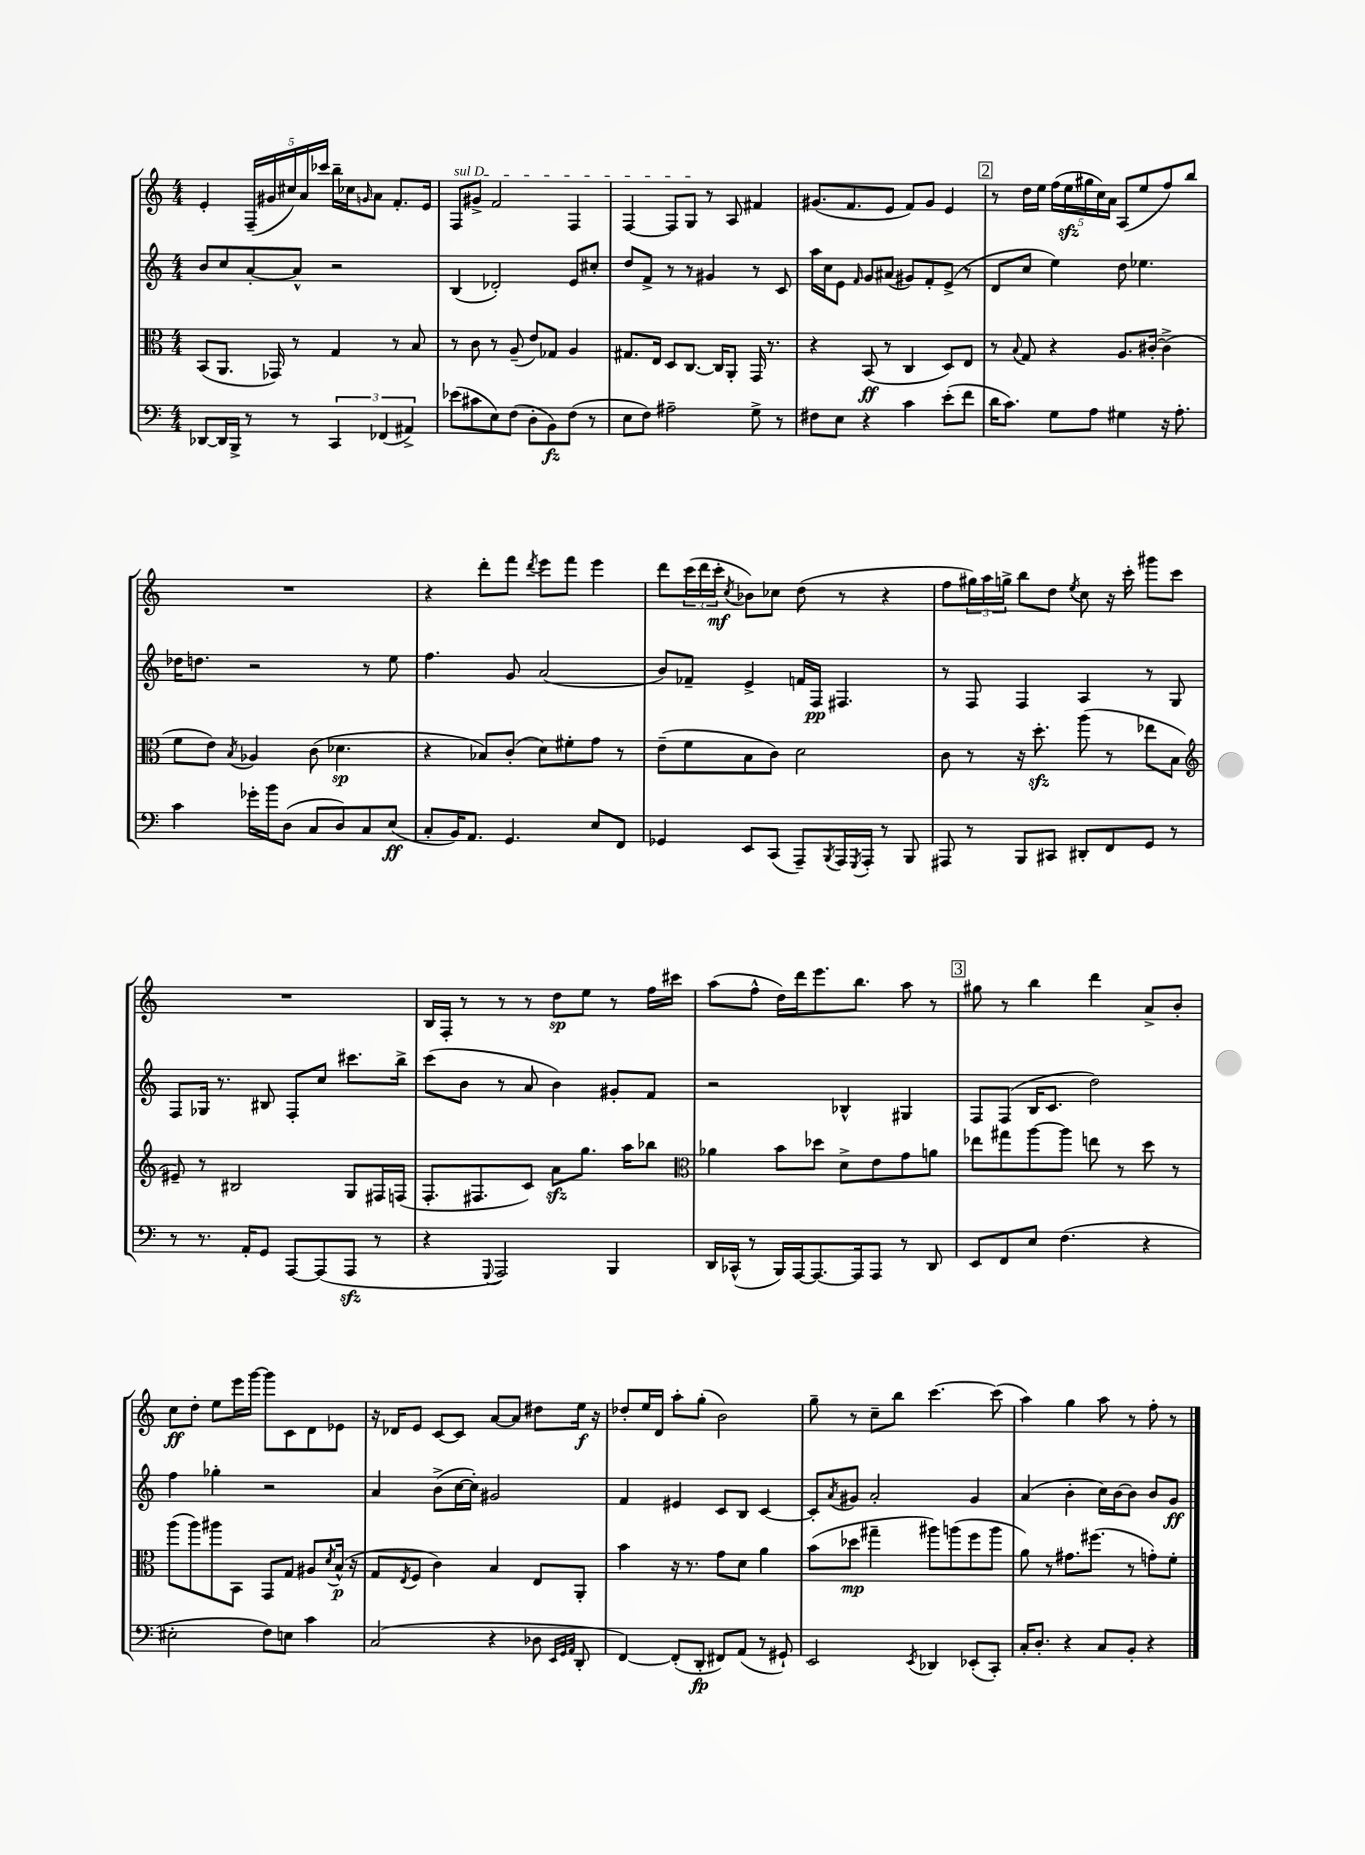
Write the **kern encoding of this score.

**kern	**dynam	**kern	**dynam	**kern	**dynam	**kern	**dynam
*part4	*part4	*part3	*part3	*part2	*part2	*part1	*part1
*staff4	*staff4	*staff3	*staff3	*staff2	*staff2	*staff1	*staff1
*clefF4	*	*clefC3	*	*clefG2	*	*clefG2	*
*k[]	*	*k[]	*	*k[]	*	*k[]	*
*M4/4	*	*M4/4	*	*M4/4	*	*M4/4	*
=9	=9	=9	=9	=9	=9	=9	=9
[8DD-X/L	.	(8BB/L	.	8b/L	.	4e'/	.
16DD-/L]	.	8.AA/J	.	8cc/	.	.	.
16BBB^/JJ	.	.	.	.	.	.	.
8r	.	.	.	[8a'/	.	(20F~/LL	.
.	.	.	.	.	.	20g#X/	.
.	.	16GG-X/)	.	.	.	.	.
.	.	.	.	.	.	20cc#X/)	.
8r	.	8r	.	8a^^/J]	.	.	.
.	.	.	.	.	.	20a/	.
.	.	.	.	.	.	20ccc-X/JJ	.
6CC/	.	4G/	.	2r	.	16bb~\LL	.
.	.	.	.	.	.	16cc-X\J	.
.	.	.	.	.	.	16qqgn/	.
.	.	.	.	.	.	8a\J	.
(6FF-X/	.	.	.	.	.	.	.
.	.	8r	.	.	.	8.f'/L	.
6AA#X^/)	.	.	.	.	.	.	.
.	.	8B/	.	.	.	.	.
.	.	.	.	.	.	16e/Jk	.
=10	=10	=10	=10	=10	=10	=10	=10
!	!	!	!	!	!	!LO:TX:a:i:t=sul D	!
(8e-X\L	.	8r	.	(4B/	.	8F/L	.
8c#X\	.	8c\	.	.	.	8g#X^/J	.
8E\)	.	8r	.	2d-X'/)	.	2f/	.
(8F\J	.	(8A~/	.	.	.	.	.
8D'\L	.	8e/L)	.	.	.	.	.
8BB\)	fz	8G-X/J	.	.	.	.	.
(8F\J	.	4A/	.	8e/L	.	4F/	.
8r	.	.	.	8cc#X'/J	.	.	.
=11	=11	=11	=11	=11	=11	=11	=11
8E\L	.	8.G#X/L	.	8dd/L	.	[4F/	.
8F\J)	.	.	.	8f^/J	.	.	.
.	.	16E/Jk	.	.	.	.	.
2A#X~\	.	8D/L	.	8r	.	8F/L]	.
.	.	[8.C/J	.	8r	.	8G/J	.
.	.	.	.	4g#X/	.	8r	.
.	.	16C/KL]	.	.	.	.	.
.	.	8AA'/J	.	.	.	8A/	.
8G^\	.	16GG/	.	8r	.	4f#X/	.
.	.	8.r	.	.	.	.	.
8r	.	.	.	8c/	.	.	.
=12	=12	=12	=12	=12	=12	=12	=12
8F#X\L	.	4r	.	16aa\LL	.	(8.g#X/L	.
.	.	.	.	16cc\J	.	.	.
8E\J	.	.	.	8e\J	.	.	.
.	.	.	.	.	.	8.f/	.
.	.	.	.	16qqf/	.	.	.
4r	.	(8BB/	ff	8g/L	.	.	.
.	.	8r	.	(8a#X/J	.	8e/J	.
4c\	.	4C/	.	8g#X/L)	.	8f/L)	.
.	.	.	.	8f'/	.	8g#/J	.
(8e'\L	.	8D/L)	.	(8e^/J	.	4e/	.
8f\J	.	8E/J	.	8r	.	.	.
!!LO:REH:place=s1:t=2
=13	=13	=13	=13	=13	=13	=13	=13
16d\KL	.	8r	.	8d/L	.	8r	.
8.c\J)	.	.	.	.	.	.	.
.	.	8qqB/	.	.	.	.	.
.	.	8G/	.	8cc/J	.	16dd\LL	.
.	.	.	.	.	.	16ee\JJ	.
8G\L	.	4r	.	4ee\)	.	(20ff\LL	.
.	.	.	.	.	.	20eezz\	.
.	.	.	.	.	.	20gg#X\	.
8A\J	.	.	.	.	.	.	.
.	.	.	.	.	.	20cc\)	.
.	.	.	.	.	.	20a\JJ	.
4G#X\	.	8.A/L	.	8dd\	.	(8A/L	.
.	.	.	.	4.ee-X\	.	8ee/	.
.	.	[16c#X'/Jk	.	.	.	.	.
16r	.	(4c#^\]	.	.	.	8ff/)	.
8.A'\	.	.	.	.	.	.	.
.	.	.	.	.	.	8bb/J	.
!!LO:LB:g=z
=14	=14	=14	=14	=14	=14	=14	=14
4c\	.	8f\L	.	16dd-X\KL	.	1r	.
.	.	.	.	8.ddn\J	.	.	.
.	.	8e\J)	.	.	.	.	.
.	.	8qB/	.	.	.	.	.
16g-X'\LL	.	4A-X/	.	2r	.	.	.
16b\J	.	.	.	.	.	.	.
(8D\J	.	.	.	.	.	.	.
8C/L	.	(8c\	.	.	.	.	.
8D/)	.	4.d-X\	sp	.	.	.	.
8C/	.	.	.	8r	.	.	.
(8E/J	ff	.	.	8ee\	.	.	.
=15	=15	=15	=15	=15	=15	=15	=15
8C'/L	.	4r	.	4.ff\	.	4r	.
16BB/K)	.	.	.	.	.	.	.
8.AA/J	.	.	.	.	.	.	.
.	.	8B-X/L)	.	.	.	8ddd'\L	.
4.GG/	.	(8c'/J	.	8g/	.	8fff\J	.
.	.	.	.	.	.	8qddd/	.
.	.	8d\L)	.	(2a/	.	8eee\L	.
.	.	8f#X'\	.	.	.	8fff\J	.
8E/L	.	8g\J	.	.	.	4eee\	.
8FF/J	.	8r	.	.	.	.	.
=16	=16	=16	=16	=16	=16	=16	=16
4GG-X/	.	(8e~\L	.	8b/L)	.	8ddd\L	.
.	.	8f\	.	8f-X~/J	.	(24ccc\L	.
.	.	.	.	.	.	24ddd\	.
.	.	.	.	.	.	24ccc'\JJ	mf
.	.	.	.	.	.	8qcc/	.
8EE/L	.	8B\	.	4e^/	.	8b-X\L)	.
(8CC/J	.	8c\J)	.	.	.	8cc-X\J	.
8AAA~/L)	.	2d\	.	16fn/LL	.	(8dd\	.
.	.	.	.	16F/JJ	pp	.	.
8qBBB/	.	.	.	.	.	.	.
16AAA/L	.	.	.	4.F#X/	.	8r	.
8qGGG/	.	.	.	.	.	.	.
16AAA'/JJ	.	.	.	.	.	.	.
8r	.	.	.	.	.	4r	.
8BBB/	.	.	.	.	.	.	.
=17	=17	=17	=17	=17	=17	=17	=17
8AAA#X/	.	8c\	.	8r	.	8ff\L	.
8r	.	8r	.	8F/	.	24gg#X\L)	.
.	.	.	.	.	.	24aa\	.
.	.	.	.	.	.	24ggn^\JJ	.
8BBB/L	.	16r	.	4F/	.	8bb\L	.
.	.	8.ddzz'\	.	.	.	.	.
8CC#X/J	.	.	.	.	.	8dd\J	.
.	.	.	.	.	.	8qee/	.
8DD#X'/L	.	(8aa\	.	4A/	.	8cc\	.
8FF/	.	8r	.	.	.	16r	.
.	.	.	.	.	.	16ccc'\	.
8GG/J	.	8ee-X\L	.	8r	.	8ggg#X\L	.
8r	.	8B\J	.	8G/	.	8ccc\J	.
!!LO:LB:g=z
=18	=18	=18	=18	=18	=18	=18	=18
*	*	*clefG2	*	*	*	*	*
8r	.	8e#X~/)	.	8F/L	.	1r	.
8.r	.	8r	.	16G-X/Jk	.	.	.
.	.	.	.	8.r	.	.	.
.	.	2B#X/	.	.	.	.	.
16AA'/KL	.	.	.	.	.	.	.
8GG/J	.	.	.	8B#X/	.	.	.
[8AAA/L	.	.	.	8F'/L	.	.	.
(8AAA/]	.	.	.	8cc/J	.	.	.
8AAAzz/J	.	8G/L	.	8.ccc#X\L	.	.	.
8r	.	16F#X/L	.	.	.	.	.
.	.	(16Fn/JJ	.	16bb^\Jk	.	.	.
=19	=19	=19	=19	=19	=19	=19	=19
4r	.	8.F'/L	.	(8ccc\L	.	16B/LL	.
.	.	.	.	.	.	16F'/JJ	.
.	.	.	.	8b\J	.	8r	.
.	.	8.F#X/	.	.	.	.	.
8qqGGG/	.	.	.	.	.	.	.
2AAA/)	.	.	.	8r	.	8r	.
.	.	8c/J)	.	8a/	.	8r	.
.	.	8azz\L	.	4b\)	.	8dd\L	sp
.	.	8.gg\J	.	.	.	8ee\J	.
4BBB/	.	.	.	8g#X'/L	.	8r	.
.	.	16aa\KL	.	.	.	.	.
.	.	8bb-X\J	.	8f/J	.	16ff\LL	.
.	.	.	.	.	.	16ccc#X\JJ	.
=20	=20	=20	=20	=20	=20	=20	=20
*	*	*clefC3	*	*	*	*	*
16DD/LL	.	4a-X\	.	2r	.	(8aa\L	.
(16CC-X^^/JJ	.	.	.	.	.	.	.
8r	.	.	.	.	.	8ff^^\J	.
16BBB/LL)	.	8b\L	.	.	.	16dd\LL)	.
[16AAA/J	.	.	.	.	.	16ddd\J	.
8.AAA/_	.	8dd-X\J	.	.	.	8.eee\	.
.	.	8d^\L	.	4B-X^^/	.	.	.
16AAA/k]	.	.	.	.	.	8.bb\J	.
8AAA/J	.	8e\	.	.	.	.	.
8r	.	8g\	.	4G#X/	.	8aa\	.
8DD/	.	8an\J	.	.	.	8r	.
!!LO:REH:place=s1:t=3
=21	=21	=21	=21	=21	=21	=21	=21
8EE/L	.	8ee-X\L	.	8F/L	.	8gg#X\	.
8FF/	.	8gg#X\	.	(8F/J	.	8r	.
8E/J	.	[8aa\	.	16B/KL	.	4bb\	.
.	.	.	.	8.c/J	.	.	.
(4.F\	.	8aa\J]	.	.	.	.	.
.	.	8een\	.	2dd\)	.	4ddd\	.
.	.	8r	.	.	.	.	.
4r	.	8dd\	.	.	.	8a^/L	.
.	.	8r	.	.	.	8b'/J	.
!!LO:LB:g=z
=22	=22	=22	=22	=22	=22	=22	=22
2E#X'\	.	(8aa\L	.	4ff\	.	8cc\L	ff
.	.	8aa\)	.	.	.	8dd'\J	.
.	.	8aa#X\	.	4gg-X'\	.	8ee\L	.
.	.	8BB\J	.	.	.	16eee\L	.
.	.	.	.	.	.	[16ggg\JJ	.
8F\L)	.	8GG/L	.	2r	.	8ggg\L]	.
8En\J	.	8G/J	.	.	.	8c\	.
4c\	.	8A#X/L	.	.	.	8d\	.
.	.	8qd/	.	.	.	.	.
.	.	(16B^^/Jk	p	.	.	8e-X\J	.
.	.	16r	.	.	.	.	.
=23	=23	=23	=23	=23	=23	=23	=23
(2C/	.	8G/L	.	4a/	.	16r	.
.	.	.	.	.	.	16d-X/KL	.
.	.	8qE/	.	.	.	.	.
.	.	8F/J	.	.	.	8e/J	.
.	.	4c\)	.	(8b^\L	.	[8c/L	.
.	.	.	.	[16cc\L	.	8c/J]	.
.	.	.	.	16cc'\JJ])	.	.	.
4r	.	4B/	.	2g#X/	.	[8a/L	.
.	.	.	.	.	.	8a/J]	.
8D-X\	.	8E/L	.	.	.	8dd#X\L	.
32qqEE/LLL	.	.	.	.	.	.	.
32qqGG/	.	.	.	.	.	.	.
32qqAA/JJJ	.	.	.	.	.	.	.
8DD'/	.	8AA'/J	.	.	.	16ee\Jk	f
.	.	.	.	.	.	16r	.
=24	=24	=24	=24	=24	=24	=24	=24
[4FF/)	.	4b\	.	4f/	.	8dd-X'/L	.
.	.	.	.	.	.	16ee/L	.
.	.	.	.	.	.	16d/JJ	.
(8FF'/L]	.	16r	.	4e#X/	.	8aa'\L	.
.	.	8.r	.	.	.	.	.
8DD'/J	fp	.	.	.	.	(8gg'\J	.
8FF#X/L)	.	8g\L	.	8c/L	.	2b\)	.
(8AA/J	.	8d\J	.	8B/J	.	.	.
8r	.	4a\	.	[4c/	.	.	.
8GG#X`/)	.	.	.	.	.	.	.
=25	=25	=25	=25	=25	=25	=25	=25
2EE/	.	(8b\L	.	8c'/L]	.	8gg~\	.
.	.	.	.	8qa/	.	.	.
.	.	8dd-X\J	mp	8g#X/J	.	8r	.
.	.	4gg#X~\	.	2a'/	.	8cc~\L	.
.	.	.	.	.	.	8bb\J	.
8qEE/	.	.	.	.	.	.	.
4DD-X/	.	8aa#X\L)	.	.	.	[4.ccc\	.
.	.	(8aan\	.	.	.	.	.
(8EE-X'/L	.	8ff\	.	4g#/	.	.	.
8CC'/J)	.	8aa\J	.	.	.	(8ccc\]	.
=26	=26	=26	=26	=26	=26	=26	=26
16C'/KL	.	8a\)	.	(4a/	.	4aa\)	.
8.D'/J	.	.	.	.	.	.	.
.	.	8r	.	.	.	.	.
4r	.	8.g#X\L	.	4b'\	.	4gg\	.
.	.	(8.ff#X\J	.	.	.	.	.
8C/L	.	.	.	16cc\LL)	.	8aa\	.
.	.	.	.	[16b\J	.	.	.
8BB'/J	.	8r	.	8b\J]	.	8r	.
4r	.	8gn'\L)	.	8b/L	.	8ff'\	.
.	.	8f'\J	.	8g/J	ff	8r	.
==	==	==	==	==	==	==	==
*-	*-	*-	*-	*-	*-	*-	*-
